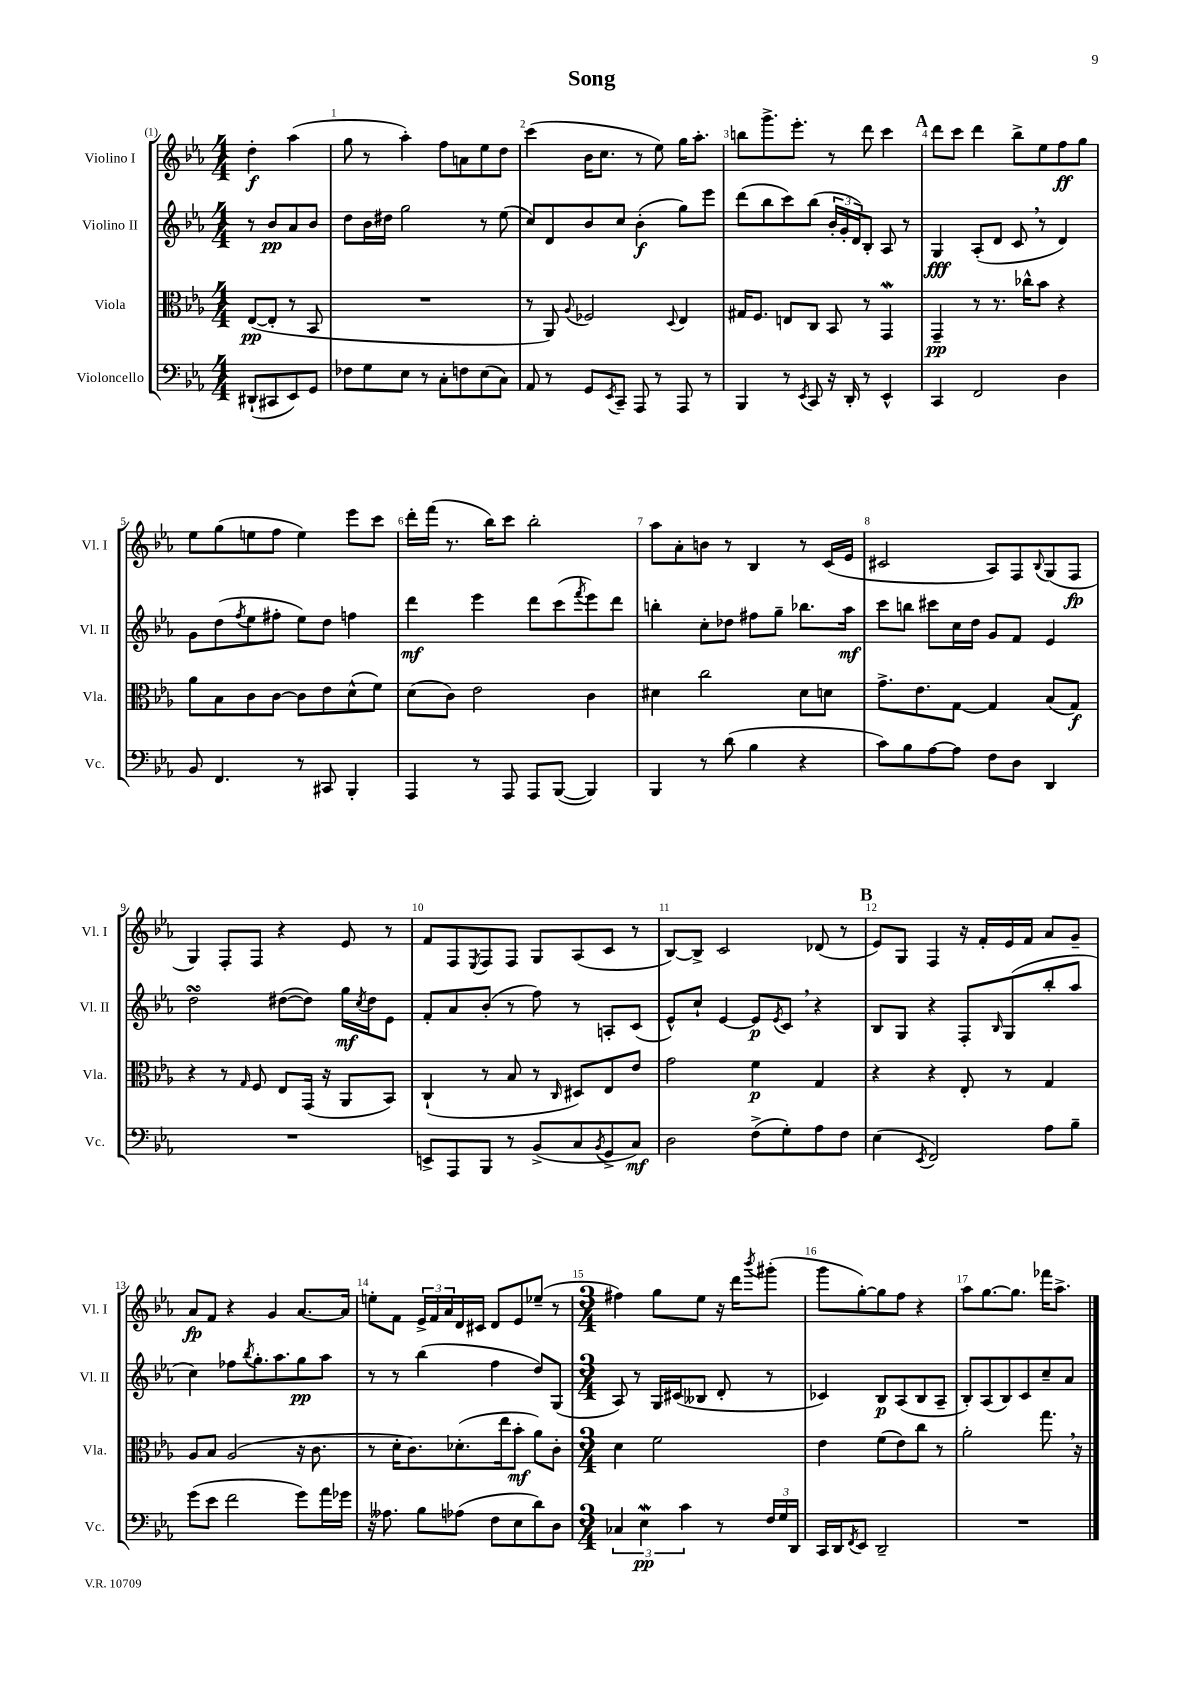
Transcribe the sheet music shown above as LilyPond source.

\header { title = "Song" }
<<
\new StaffGroup <<
\new Staff = "s0" \with { instrumentName = "Violino I" shortInstrumentName = "Vl. I" } {
    \clef treble \key ees \major \numericTimeSignature \time 4/4 \partial 2
    d''4-.\f aes''4( |
    g''8 r8 aes''4-.) f''8 a'8 ees''8 d''8 |
    c'''4( bes'16 c''8. r8 ees''8) g''16 aes''8.-. |
    b''8 g'''8.-> ees'''8.-. r8 d'''8 c'''4 |
    \mark \markup { \bold "A" } d'''8 c'''8 d'''4 bes''8-> ees''8 f''8\ff g''8 |
    ees''8 g''8( e''8 f''8 e''4) ees'''8 c'''8 |
    d'''16-. f'''16( r8. bes''16) c'''8 bes''2-. |
    aes''8 aes'8-. b'8 r8 bes4 r8 c'16( ees'16 |
    cis'2 aes8) f8 \appoggiatura { bes8 } g8( f8\fp |
    g4) f8-. f8 r4 ees'8 r8 |
    f'8 f8 \acciaccatura { ees8 } f8 f8 g8 aes8( c'8 r8 |
    bes8~) bes8-> c'2 des'8( r8 |
    \mark \markup { \bold "B" } ees'8) g8 f4 r16 f'16-. ees'16 f'16 aes'8 g'8-- |
    aes'8\fp f'8 r4 g'4 aes'8.~ aes'16 |
    e''8-. f'8 \tuplet 3/2 { ees'16-> f'16 aes'16 } d'16 cis'16 d'8 ees'8 ees''8--( r8 |
    \numericTimeSignature \time 3/4 fis''4) g''8 ees''8 r16 d'''16 \acciaccatura { bes'''8 } gis'''8-.( |
    g'''8 g''8~-.) g''8 f''8 r4 |
    aes''8 g''8.~ g''8. fes'''16 aes''8.-> \bar "|." |
}
\new Staff = "s1" \with { instrumentName = "Violino II" shortInstrumentName = "Vl. II" } {
    \clef treble \key ees \major \numericTimeSignature \time 4/4 \partial 2
    r8 bes'8\pp aes'8 bes'8 |
    d''8 bes'16 dis''16 g''2 r8 ees''8( |
    c''8) d'8 bes'8 c''8 bes'4-.\f( g''8) ees'''8 |
    d'''8( bes''8 c'''8) bes''8( \tuplet 3/2 { bes'16-. g'16-. d'16) } bes8-. aes8 r8 |
    \mark \markup { \bold "A" } g4\fff aes8-.( d'8 c'8 \breathe r8 d'4) |
    g'8 d''8( \acciaccatura { f''8 } ees''8 fis''8-. ees''8) d''8 f''4 |
    d'''4\mf ees'''4 d'''8 c'''8( \acciaccatura { f'''8 } ees'''8) d'''8 |
    b''4-. c''8-. des''8 fis''8 g''8-- bes''8. aes''16\mf |
    c'''8 b''8 cis'''8 c''16 d''16 g'8 f'8 ees'4 |
    d''2\turn dis''8~( dis''8) g''16\mf \acciaccatura { c''8 } dis''16 ees'8 |
    f'8-. aes'8 bes'8-.( r8 f''8) r8 a8-. c'8( |
    ees'8-^) c''8-! ees'4~ ees'8\p \acciaccatura { ees'8 } c'8 \breathe r4 |
    \mark \markup { \bold "B" } bes8 g8 r4 f8-. \grace { bes16 } g8( bes''8-. aes''8 |
    c''4) fes''8 \acciaccatura { bes''8 } g''8.-. aes''8. g''8\pp aes''8 |
    r8 r8 bes''4( f''4 d''8) g8( |
    \numericTimeSignature \time 3/4 aes8) r8 g16 cis'16( beses8 d'8-. r8 |
    ces'4) bes8\p aes8( bes8 aes8-- |
    bes8-.) aes8( bes8) c'8 c''8-- aes'8 \bar "|." |
}
\new Staff = "s2" \with { instrumentName = "Viola" shortInstrumentName = "Vla." } {
    \clef alto \key ees \major \numericTimeSignature \time 4/4 \partial 2
    ees8~\pp( ees8-. r8 bes,8 |
    R1 |
    r8 aes,8) \appoggiatura { aes8 } fes2 \appoggiatura { d8 } ees4 |
    gis16 f8. e8 c8 bes,8 r8 g,4\mordent |
    \mark \markup { \bold "A" } g,4--\pp r8 r8. ces''16-^ bes'8 r4 |
    aes'8 bes8 c'8 c'8~ c'8 ees'8 d'8-^( f'8) |
    d'8( c'8) ees'2 c'4 |
    dis'4 c''2 dis'8 d'8 |
    g'8.-> ees'8. g8~ g4 bes8( g8\f) |
    r4 r8 \grace { g16 } f8 ees8 g,16( r16 aes,8 bes,8) |
    c4-!( r8 bes8 r8 \grace { c16 } dis8) ees8 ees'8 |
    g'2 f'4\p g4 |
    \mark \markup { \bold "B" } r4 r4 ees8-. r8 g4 |
    aes8 bes8 aes2( r16 c'8. |
    r8 d'16-. c'8.) des'8.-.( ees''16 bes'8-.\mf aes'8) c'8-. |
    \numericTimeSignature \time 3/4 d'4 f'2 |
    ees'4 f'8( ees'8) c''8 r8 |
    aes'2-. g''8. \breathe r16 \bar "|." |
}
\new Staff = "s3" \with { instrumentName = "Violoncello" shortInstrumentName = "Vc." } {
    \clef bass \key ees \major \numericTimeSignature \time 4/4 \partial 2
    dis,8-!( cis,8 ees,8) g,8 |
    fes8 g8 ees8 r8 c8-. f8 ees8( c8) |
    aes,8 r8 g,8 \acciaccatura { ees,8 } c,8-- aes,,8 r8 aes,,8 r8 |
    bes,,4 r8 \acciaccatura { ees,8 } c,8 r16 d,16-. r8 ees,4-^ |
    \mark \markup { \bold "A" } c,4 f,2 d4 |
    bes,8 f,4. r8 cis,8 bes,,4-. |
    aes,,4 r8 aes,,8 aes,,8 bes,,8~( bes,,4) |
    bes,,4 r8 d'8( bes4 r4 |
    c'8) bes8 aes8~ aes8 f8 d8 d,4 |
    R1 |
    e,8-> aes,,8 bes,,8 r8 bes,8->( c8 \acciaccatura { bes,8 } g,8-> c8\mf) |
    d2 f8->( g8-.) aes8 f8 |
    \mark \markup { \bold "B" } ees4( \acciaccatura { ees,8 } f,2) aes8 bes8-- |
    g'8( ees'8 f'2 g'8) aes'16 ges'16 |
    r16 aeses8. bes8 aes8( f8 ees8 d'8) d8 |
    \numericTimeSignature \time 3/4 \tuplet 3/2 { ces4 ees4\mordent\pp c'4 } r8 \tuplet 3/2 { f16 g16 d,16 } |
    c,16 d,16 \acciaccatura { f,8 } ees,8 d,2-- |
    R2. \bar "|." |
}
>>
>>
\layout { \context { \Score \override BarNumber.break-visibility = ##(#f #t #t) barNumberVisibility = #all-bar-numbers-visible } }
